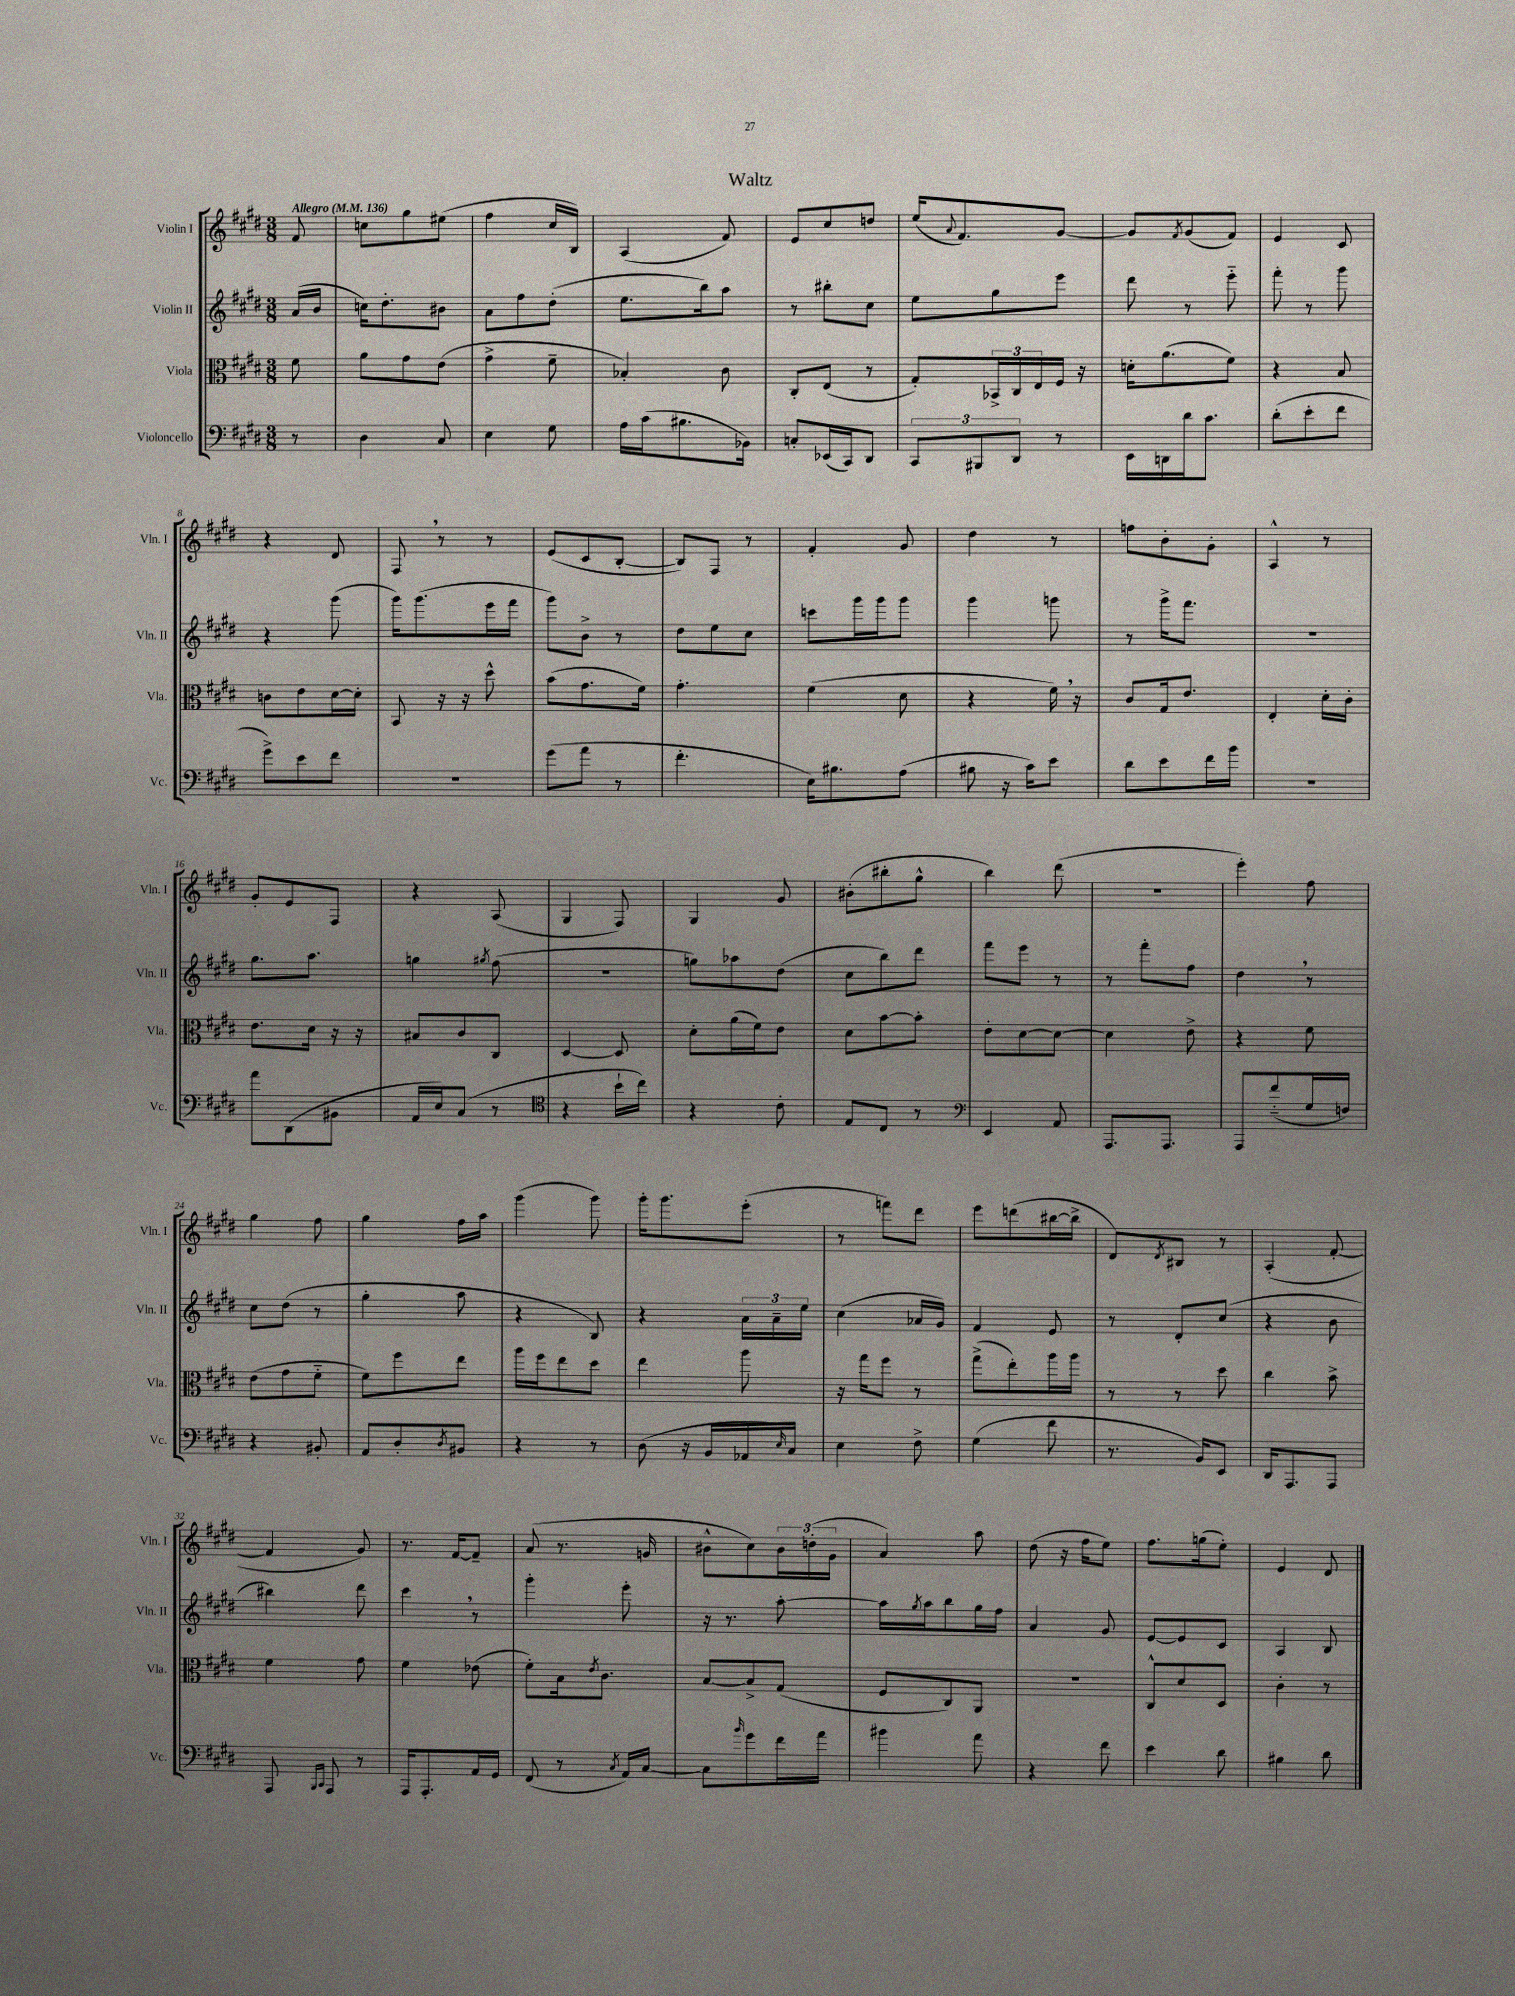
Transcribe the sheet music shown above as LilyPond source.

\header { title = "Waltz" }
<<
\new StaffGroup <<
\new Staff = "s0" \with { instrumentName = "Violin I" shortInstrumentName = "Vln. I" } {
    \clef treble \key e \major \numericTimeSignature \time 3/8 \partial 8 \tempo "Allegro" 4 = 136
    fis'8 |
    c''8 gis''8 eis''8( |
    fis''4 cis''16 b16) |
    a4( fis'8) |
    e'8 cis''8 d''8 |
    e''16( \appoggiatura { a'8 } fis'8.) gis'8~ |
    gis'8 \acciaccatura { fis'8 } gis'8( fis'8) |
    e'4 cis'8 |
    r4 dis'8 |
    fis8 \breathe r8 r8 |
    e'8( cis'8 b8~-. |
    b8) fis8 r8 |
    fis'4-. gis'8 |
    dis''4 r8 |
    f''8 b'8-. gis'8-. |
    a4-^ r8 |
    gis'8-. e'8 fis8 |
    r4 a8( |
    gis4 fis8) |
    gis4 gis'8 |
    bis'8-.( bis''8-. gis''8-^ |
    b''4) dis'''8( |
    R4. |
    e'''4-.) fis''8 |
    gis''4 fis''8 |
    gis''4 fis''16 a''16 |
    gis'''4( gis'''8) |
    gis'''16-. gis'''8. e'''8-.( |
    r8 f'''8) dis'''8 |
    e'''8 d'''8( bis''16~ bis''16-> |
    dis'8) \acciaccatura { dis'8 } bis8 r8 |
    a4-.( fis'8~-. |
    fis'4 gis'8) |
    r8. fis'16~ fis'8-- |
    a'8( r8. g'16 |
    bis'8-^ cis''8) \tuplet 3/2 { bis'16 d''16-.( gis'16 } |
    a'4) a''8 |
    dis''8( r16 fis''16 e''8) |
    fis''8. g''16( e''8-.) |
    e'4 dis'8 \bar "|." |
}
\new Staff = "s1" \with { instrumentName = "Violin II" shortInstrumentName = "Vln. II" } {
    \clef treble \key e \major \numericTimeSignature \time 3/8 \partial 8
    a'16( b'16 |
    c''16) dis''8.-. bis'8 |
    a'8 fis''8 dis''8-.( |
    e''8. b''16) a''8 |
    r8 bis''8-. cis''8 |
    e''8 gis''8 e'''8 |
    dis'''8 r8 e'''8-_ |
    fis'''8-. r8 gis'''8 |
    r4 gis'''8( |
    gis'''16) gis'''8.( e'''16 fis'''16 |
    gis'''8) b'8-> r8 |
    dis''8 e''8 cis''8 |
    c'''8 gis'''16 gis'''16 gis'''8 |
    gis'''4 g'''8 |
    r8 gis'''16-> fis'''8. |
    R4. |
    gis''8. a''8. |
    g''4 \acciaccatura { gis''8 } fis''8( |
    R4. |
    g''8) aes''8 dis''8( |
    cis''8 b''8) dis'''8 |
    fis'''8 e'''8 r8 |
    r8 fis'''8-. fis''8 |
    dis''4 \breathe r8 |
    cis''8 dis''8( r8 |
    gis''4-. a''8 |
    r4 b8) |
    r4 \tuplet 3/2 { a'16 a'16-- e''16 } |
    cis''4( aes'16 gis'16) |
    fis'4 e'8 |
    r8 dis'8-. cis''8( |
    r4 b'8 |
    bis''4) dis'''8 |
    cis'''4 \breathe r8 |
    gis'''4-. e'''8-. |
    r16 r8. a''8~-. |
    a''16 \acciaccatura { gis''8 } a''16 b''8 gis''16 fis''16 |
    a'4 gis'8 |
    e'8~ e'8 cis'8 |
    a4 b8 \bar "|." |
}
\new Staff = "s2" \with { instrumentName = "Viola" shortInstrumentName = "Vla." } {
    \clef alto \key e \major \numericTimeSignature \time 3/8 \partial 8
    fis'8 |
    a'8 gis'8 e'8( |
    gis'4-> fis'8-- |
    bes4-.) cis'8 |
    cis8-. e8( r8 |
    gis8-.) \tuplet 3/2 { bes,16-> cis16 e16 } fis16 r16 |
    d'16-. a'8.( fis'8) |
    r4 b8 |
    c'8 e'8 dis'16~ dis'16-. |
    b,8 r16 r16 dis''8-^ |
    b'8( gis'8. fis'16) |
    gis'4.-. |
    fis'4( dis'8 |
    r4 fis'16) \breathe r16 |
    cis'8 gis16 e'8. |
    e4-. dis'16-. cis'16-. |
    e'8. dis'16 r16 r16 |
    bis8 cis'8 cis8 |
    dis4~ dis8 |
    dis'8-. a'16( fis'16) e'8 |
    dis'8 b'8~ b'8-. |
    e'8-. dis'8~ dis'8~ |
    dis'4 e'8-> |
    r4 fis'8 |
    e'8( gis'8 fis'8-_ |
    fis'8) fis''8 e''8 |
    a''16 fis''16 e''8 dis''8 |
    e''4 a''8 |
    r16 gis''16 fis''8 r8 |
    gis''8->( e''8-.) a''16 a''16 |
    r8 r8 dis''8 |
    cis''4 b'8-> |
    fis'4 gis'8 |
    fis'4 ees'8( |
    fis'8-.) b16 \acciaccatura { e'8 } cis'8. |
    b8~ b8-> gis8( |
    fis8 cis8) a,8 |
    R4. |
    cis8-^ dis'8 dis8 |
    cis'4-. r8 \bar "|." |
}
\new Staff = "s3" \with { instrumentName = "Violoncello" shortInstrumentName = "Vc." } {
    \clef bass \key e \major \numericTimeSignature \time 3/8 \partial 8
    r8 |
    dis4 cis8 |
    e4 gis8 |
    a16 cis'16( bis8. bes,16) |
    c8-. ees,16( cis,16) dis,8 |
    \tuplet 3/2 { cis,8 bis,,8 dis,8 } r8 |
    e,16 d,16 dis'16 cis'8. |
    dis'8-.( e'8-. fis'8 |
    gis'8->) e'8 fis'8 |
    R4. |
    gis'8( a'8 r8 |
    fis'4.-. |
    e16) bis8. a8( |
    bis8 r16 cis'16) e'8 |
    dis'8 e'8 fis'16 b'16 |
    R4. |
    a'8 dis,8( bis,8 |
    a,16 e16) cis8( r8 |
    \clef tenor r4 b'16-! cis''16) |
    r4 cis'8-. |
    e8 cis8 r8 |
    \clef bass e,4 a,8 |
    a,,8. a,,8. |
    a,,8 fis'8-_( gis16 f16) |
    r4 bis,8-. |
    a,8 dis8-. \acciaccatura { dis8 } bis,8 |
    r4 r8 |
    dis8( r16 b,16 aes,16 \grace { e16 } cis16) |
    e4 fis8-> |
    gis4( fis'8 |
    r8. b,16) e,8 |
    dis,16 a,,8. a,,8 |
    a,,8 \grace { b,,16 cis,16 } a,,8 r8 |
    a,,16 a,,8.-. a,16 gis,16 |
    fis,8( r8 \acciaccatura { cis8 } a,16) cis16~ |
    cis8 \grace { b'16 } gis'8 fis'16 a'16 |
    bis'4 a'8 |
    r4 fis'8 |
    e'4 dis'8 |
    bis4 dis'8 \bar "|." |
}
>>
>>
